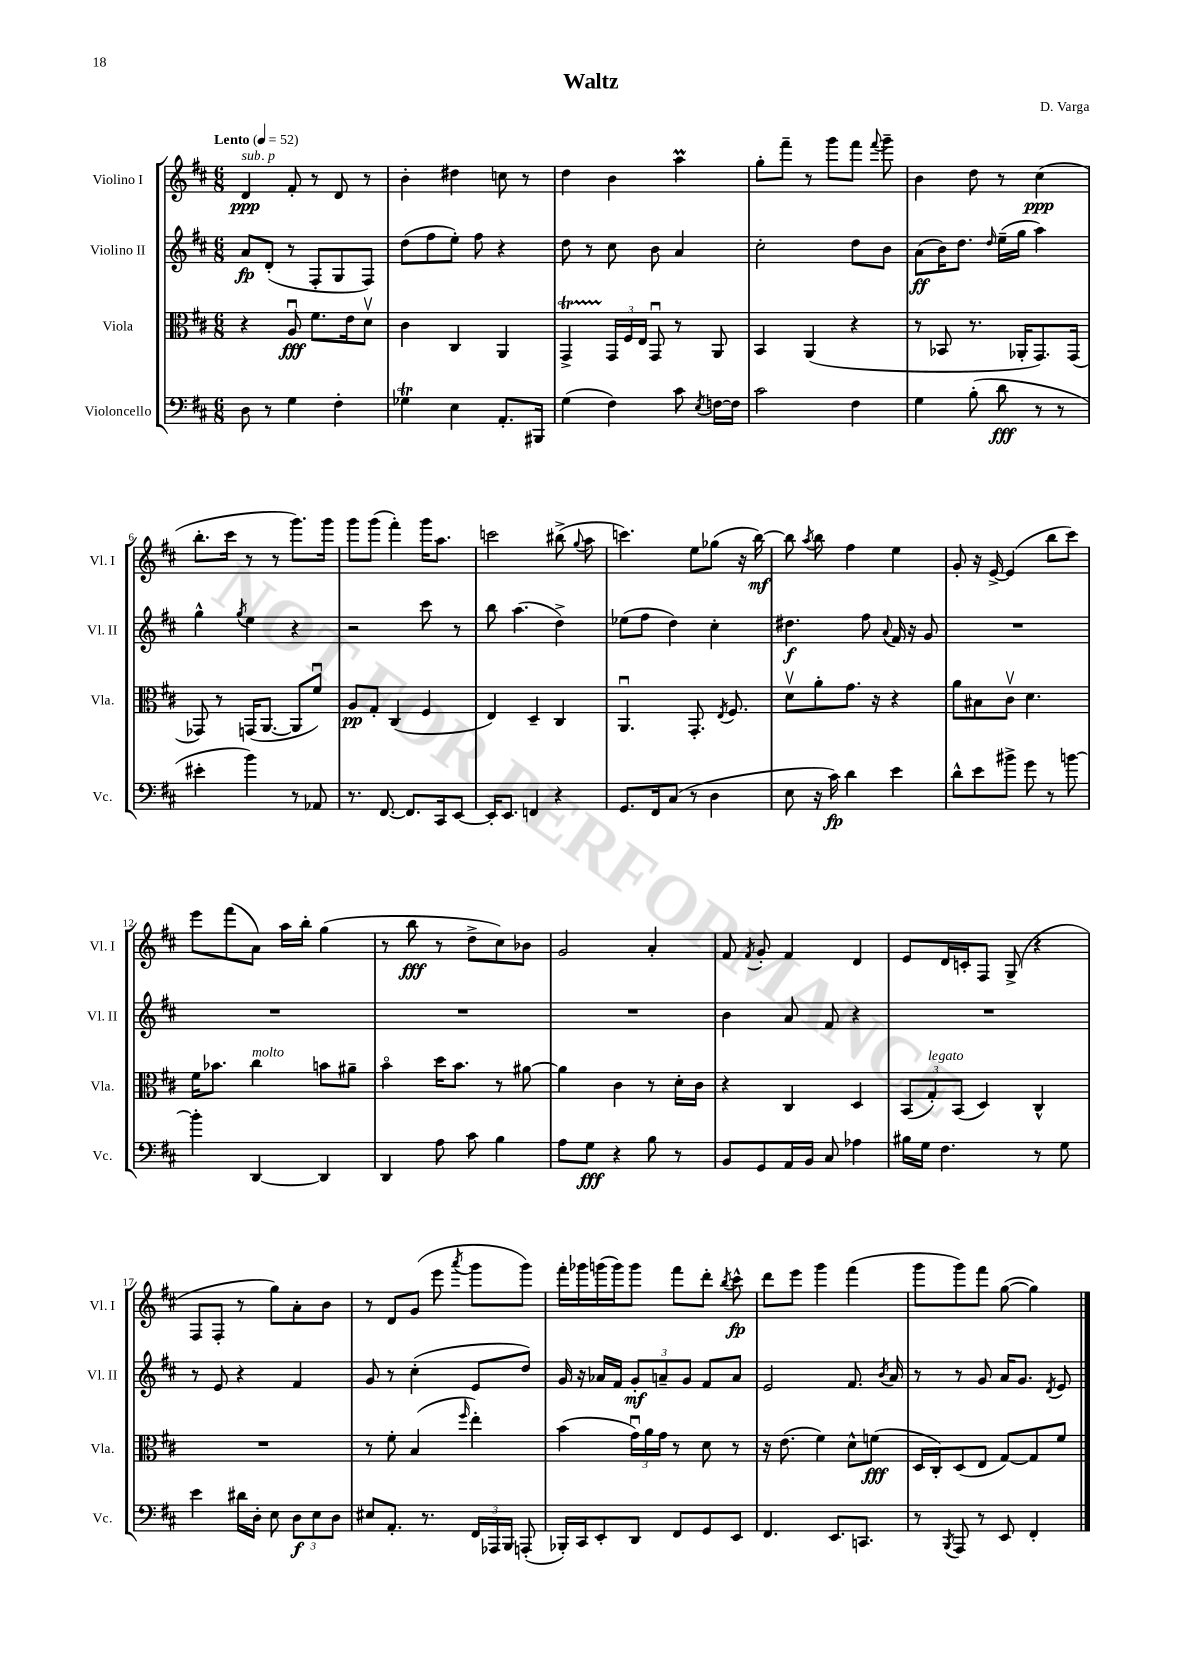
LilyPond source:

\header { title = "Waltz" composer = "D. Varga" }
<<
\new StaffGroup <<
\new Staff = "s0" \with { instrumentName = "Violino I" shortInstrumentName = "Vl. I" } {
    \clef treble \key d \major \numericTimeSignature \time 6/8 \tempo "Lento" 4 = 52
    \autoBeamOff d'4\ppp^\markup { \italic "sub. p" } fis'8-. r8 d'8 r8 |
    b'4-. dis''4 c''8 r8 |
    d''4 b'4 a''4\prall |
    g''8[-. fis'''8]-- r8 g'''8[ fis'''8] \appoggiatura { fis'''8 } g'''8-- |
    b'4 d''8 r8 cis''4\ppp( |
    b''8.[-. cis'''16] r8 r8 g'''8.[) g'''16] |
    g'''8[ g'''8]( fis'''4-.) g'''16[ a''8.] |
    c'''2 bis''8->( \appoggiatura { g''8 } a''8 |
    c'''4.) e''8[ ges''8]( r16 b''16~\mf) |
    b''8 \acciaccatura { a''8 } b''8 fis''4 e''4 |
    g'8-. r16 e'16~-> e'4( b''8[ cis'''8]) |
    e'''8[ fis'''8( a'8]) a''16[ b''16]-. g''4( |
    r8 b''8\fff r8 d''8[-> cis''8) bes'8] |
    g'2 a'4-. |
    fis'8 \acciaccatura { fis'8 } g'8-. fis'4 d'4 |
    e'8[ d'16 c'16-. fis8] g8->( r4 |
    fis8[ fis8]-. r8 g''8[) a'8-. b'8] |
    r8 d'8[ g'8]( e'''8 \acciaccatura { a'''8 } g'''8[ g'''8]) |
    fis'''16[-. ges'''16 g'''16( g'''16) g'''8] fis'''8[ d'''8]-. \acciaccatura { b''8 } cis'''8-^\fp |
    d'''8[ e'''8] g'''4 fis'''4( |
    g'''8[ g'''8) fis'''8] g''8~( g''4) \bar "|." |
}
\new Staff = "s1" \with { instrumentName = "Violino II" shortInstrumentName = "Vl. II" } {
    \clef treble \key d \major \numericTimeSignature \time 6/8
    \autoBeamOff a'8[\fp d'8]-.( r8 fis8[-. g8 fis8]) |
    d''8[( fis''8 e''8]-.) fis''8 r4 |
    d''8 r8 cis''8 b'8 a'4 |
    cis''2-. d''8[ b'8] |
    a'8[\ff( b'16) d''8.] \grace { d''16 } e''16[--( g''16] a''4) |
    g''4-^ \acciaccatura { g''8 } e''4 r4 |
    r2 cis'''8 r8 |
    b''8 a''4.( d''4->) |
    ees''8[( fis''8] d''4) cis''4-. |
    dis''4.\f fis''8 \appoggiatura { a'8 } fis'16 r16 g'8 |
    R2. |
    R2. |
    R2. |
    R2. |
    b'4 a'8 fis'8 r4 |
    R2. |
    r8 e'8 r4 fis'4 |
    g'8 r8 cis''4-.( e'8[ d''8]) |
    g'16 r16 aes'16[ fis'16] \tuplet 3/2 { g'8[-.\mf a'8-- g'8] } fis'8[ a'8] |
    e'2 fis'8. \acciaccatura { b'8 } a'16 |
    r8 r8 g'8 a'16[ g'8.] \acciaccatura { d'8 } e'8 \bar "|." |
}
\new Staff = "s2" \with { instrumentName = "Viola" shortInstrumentName = "Vla." } {
    \clef alto \key d \major \numericTimeSignature \time 6/8
    \autoBeamOff r4 a8\downbow\fff fis'8.[ e'16 d'8]\upbow |
    cis'4 cis4 a,4 |
    g,4->\startTrillSpan \tuplet 3/2 { g,16[\stopTrillSpan fis16 e16] } g,8\downbow r8 a,8 |
    b,4 a,4( r4 |
    r8 bes,8 r8. aes,16[-. g,8.) g,16]( |
    ges,8) r8 g,16[( a,8.]~ a,8[ fis'8]\downbow) |
    a8[\pp g8]-. cis4( fis4 |
    e4) d4-- cis4 |
    a,4.\downbow g,8.-. \acciaccatura { e8 } fis8. |
    d'8[\upbow a'8-. g'8.] r16 r4 |
    a'8[ bis8 cis'8]\upbow d'4. |
    fis'16[ bes'8.] cis''4^\markup { \italic "molto" } b'8[ ais'8]-- |
    b'4\flageolet d''16[ b'8.] r8 ais'8~ |
    ais'4 cis'4 r8 d'16[-. cis'16] |
    r4 cis4 d4 |
    \tuplet 3/2 { b,8[( g8-.^\markup { \italic "legato" }) b,8]( } d4) cis4-^ |
    R2. |
    r8 fis'8-. b4( \grace { fis''16 } e''4-.) |
    b'4( \tuplet 3/2 { g'16[\downbow) a'16 g'16] } r8 d'8 r8 |
    r16 e'8.( fis'4) d'8[-^ f'8]\fff( |
    d16[ cis16-.) d8( e8] g8[~) g8 fis'8] \bar "|." |
}
\new Staff = "s3" \with { instrumentName = "Violoncello" shortInstrumentName = "Vc." } {
    \clef bass \key d \major \numericTimeSignature \time 6/8
    \autoBeamOff d8 r8 g4 fis4-. |
    ges4\trill e4 a,8.[-. bis,,16] |
    g4( fis4) cis'8 \acciaccatura { e8 } f16[~ f16] |
    cis'2 fis4 |
    g4 b8-.( d'8\fff r8 r8 |
    eis'4-. b'4) r8 aes,8 |
    r8. fis,8.~ fis,8.[ cis,16 e,8]~ |
    e,16[-. e,8.] f,4 r4 |
    g,8.[ fis,16 cis8]( r8 d4 |
    e8 r16 cis'16\fp) d'4 e'4 |
    d'8[-^ e'8 bis'8]-> g'8 r8 b'8~ |
    b'4-. d,4~ d,4 |
    d,4 a8 cis'8 b4 |
    a8[ g8]\fff r4 b8 r8 |
    b,8[ g,8 a,16 b,16] cis8 aes4 |
    bis16[ g16] fis4. r8 g8 |
    e'4 dis'16[ d16]-. e8 \tuplet 3/2 { d8[\f e8 d8] } |
    eis8[ a,8.]-. r8. \tuplet 3/2 { fis,16[ aes,,16 b,,16] } a,,8-.( |
    bes,,16[-.) cis,16 e,8-. d,8] fis,8[ g,8 e,8] |
    fis,4. e,8.[ c,8.] |
    r8 \acciaccatura { b,,8 } a,,8 r8 e,8 fis,4-. \bar "|." |
}
>>
>>
